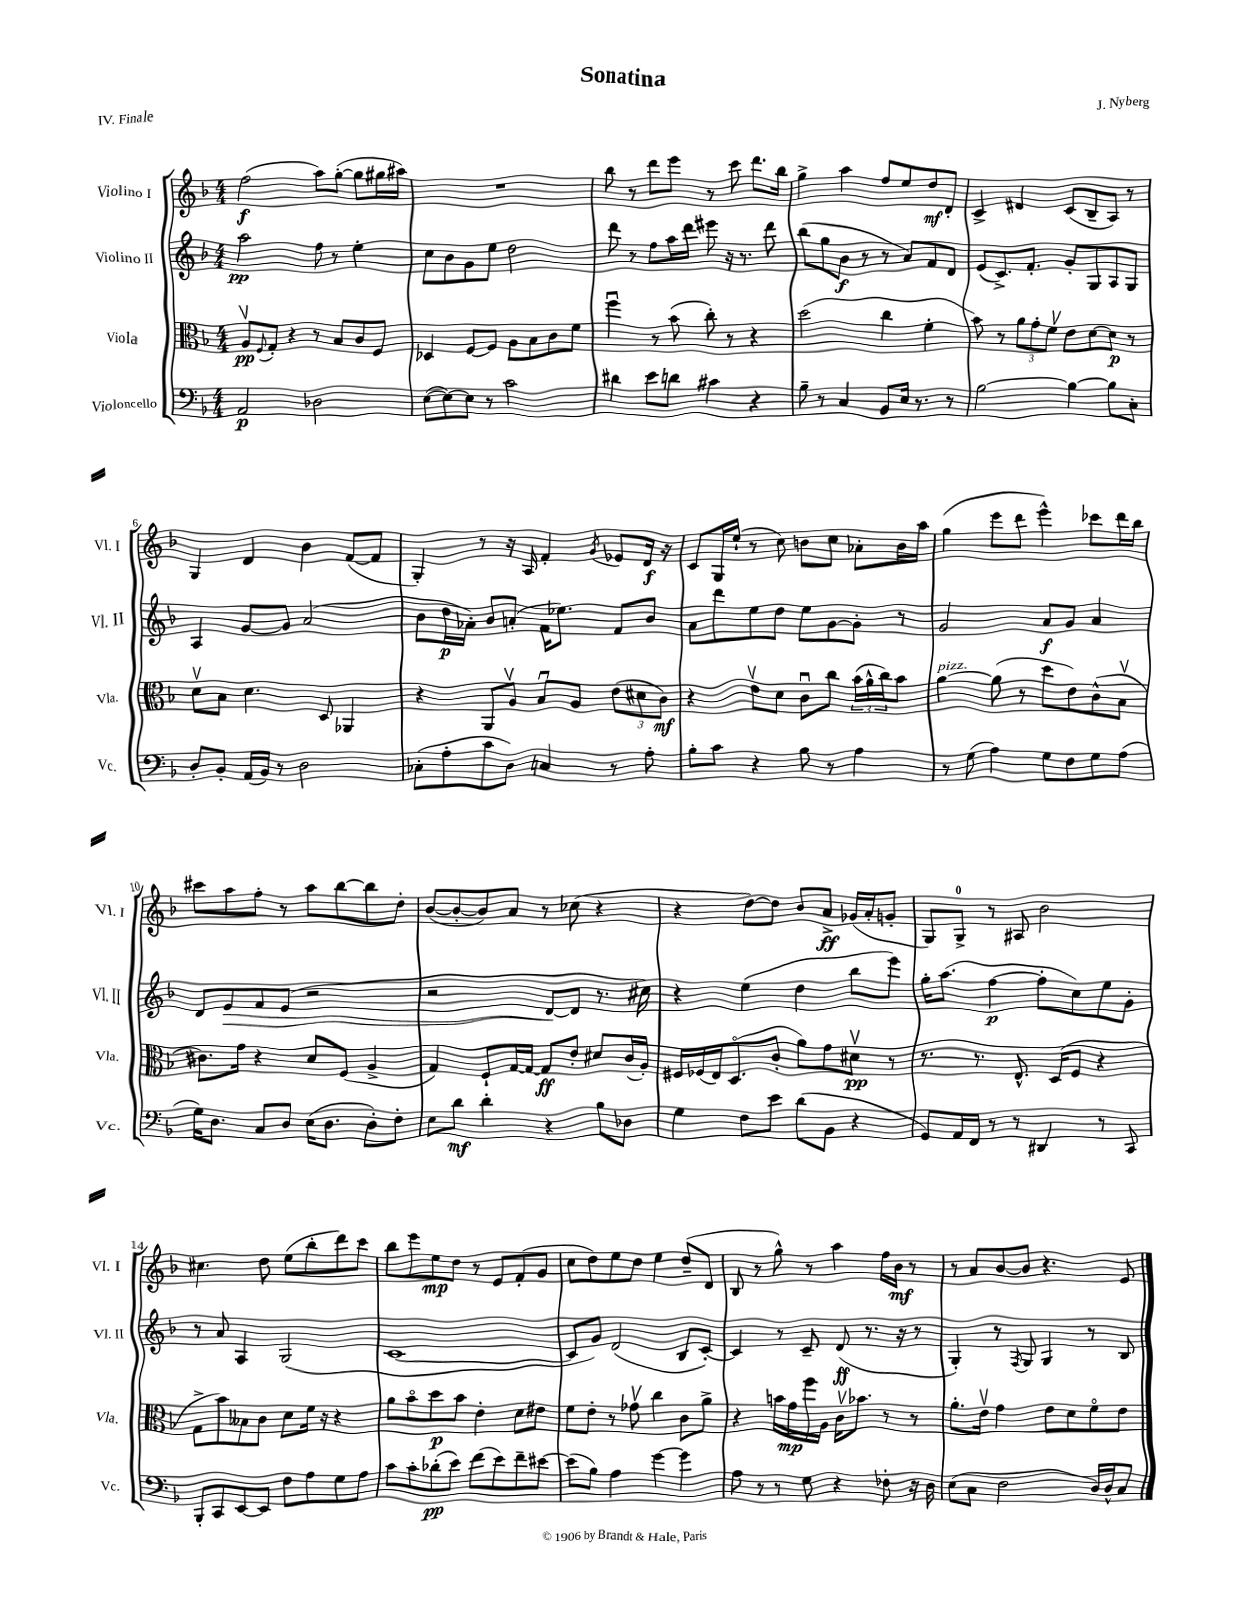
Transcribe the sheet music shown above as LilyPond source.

\header { title = "Sonatina" composer = "J. Nyberg" piece = "IV. Finale" }
<<
\new StaffGroup <<
\new Staff = "s0" \with { instrumentName = "Violino I" shortInstrumentName = "Vl. I" } {
    \clef treble \key f \major \numericTimeSignature \time 4/4
    f''2\f( a''8) g''8~-.( g''8 gis''16 ais''16) |
    R1 |
    bes''8 r8 d'''8 e'''8 r8 c'''8 d'''8. bes''16 |
    g''4-> a''4 f''8 e''8 d''8\mf d'8-. |
    c'4-> dis'4 c'8( bes8-- a8) r8 |
    g4 d'4 bes'4 f'8~( f'8 |
    g4-.) r8 r16 a16 f'4-. \acciaccatura { g'8 } ees'8 d'16\f r16 |
    c'8 g16 e''16-!( r8 c''8) b'8 c''8 aes'8-. b'16 a''16 |
    g''4( e'''8 d'''8 e'''4-^) ces'''8 d'''16 bes''16 |
    cis'''8 a''8 f''8-. r8 a''8 bes''8~ bes''8 d''8-. |
    bes'8~( bes'8~-. bes'8) a'8 r8 ces''8( r4 |
    r4 d''8~) d''8 bes'8 a'8->\ff ges'16( a'16-. g'8-. |
    g8) g8-0-> r8 ais8 bes'2 |
    cis''4. d''8 e''8( bes''8-. d'''8) c'''8 |
    bes''8 e'''8 e''8\mp d''8 r8 e'8 f'8-.( g'8 |
    c''8 d''8) e''8 d''8 e''4 d''8--( d'8 |
    bes8 r8 g''8-^) r8 a''4 f''16 bes'16\mf r8 |
    r8 a'8 bes'8~ bes'8 r4. e'8 \bar "|." |
}
\new Staff = "s1" \with { instrumentName = "Violino II" shortInstrumentName = "Vl. II" } {
    \clef treble \key f \major \numericTimeSignature \time 4/4
    a''2\pp f''8 r8 e''4-. |
    c''8 bes'8 g'8 e''8 d''2 |
    d'''8 r8 f''8 a''16 d'''16 eis'''8 r16 r8. d'''8 |
    bes''8( g''8 bes'8\f r8 r8 a'8) f'8 d'8 |
    e'8( c'8.->) f'8.-. g'8-. g8 a8 g8 |
    a4 g'8~ g'8 a'2( |
    bes'8 d''16\p aes'16-.) bes'8 a'8-.( f'16 ees''8.) f'8 bes'8 |
    a'8 d'''8 e''8 d''8 e''8 g'8~ g'8-. r8 |
    g'2 a'8\f g'8 a'4 |
    d'8 e'8\> f'8 e'8( r2 |
    r2 d'8~\! d'8 r8. cis''16) |
    r4 e''4( d''4 bes''8 e'''8) |
    g''16-. a''8.( f''4~\p f''8-. c''8) e''8 g'8-. |
    r8 a'8 a4 g2( |
    c'1~ |
    c'8 g'8) d'2( bes8 c'8~-.) |
    c'4 r8 c'8-- d'8\ff( r8. r16 r8 |
    g4-.) r8 \acciaccatura { f8 } g8 g4 r8 bes8 \bar "|." |
}
\new Staff = "s2" \with { instrumentName = "Viola" shortInstrumentName = "Vla." } {
    \clef alto \key f \major \numericTimeSignature \time 4/4
    a8\upbow\pp \appoggiatura { f8 } g8-. r4 r8 bes8 c'8 f8 |
    des4 f8~ f8 a8 bes8 c'8 f'8 |
    f''4\downbow r8 bes'8( c''8-.) r8 r4 |
    d''2( c''4 f'4-. |
    bes'8) r8 \tuplet 3/2 { a'8 g'8-. f'8\upbow } e'8 d'8~ d'8\p r8 |
    d'8\upbow bes8 d'4. d8 aes,4 |
    r4 a,8 a8\upbow bes8\downbow a8 \tuplet 3/2 { e'8( dis'8 c'8\mf) } |
    r4 e'8\upbow d'8 c'8\downbow c''8 \tuplet 3/2 { bes'16( a'16-^ c''16) } bes'8 |
    a'4~^\markup { \italic "pizz." } a'8( r8 d''8 e'8) c'8-^( bes8\upbow |
    cis'8.) g'16 r4 d'8 f8( a4-> |
    g4) f8-! g16~ g16~ g8\ff e'8-. dis'8 c'16( a16-.) |
    fis16 fes16( e16) d8.\flageolet( c'8-. a'8) g'8 dis'8\upbow\pp r8 |
    r8. r8. e8.-^ d16( f8 r4 |
    g8-> bes'8) beses8 c'8 d'8 f'16 r16 r4 |
    a'8 bes'8\flageolet d''8\p bes'8 e'4-. d'8 eis'8 |
    f'8 e'8-. r8 ges'8\upbow c''4 c'8 a'8-> |
    r4 b'16 g'16\mp f''16 a16 c'16\upbow bes'8. r8 r8 |
    a'8.-. e'16\upbow g'4 e'8 d'8 f'8\flageolet e'8 \bar "|." |
}
\new Staff = "s3" \with { instrumentName = "Violoncello" shortInstrumentName = "Vc." } {
    \clef bass \key f \major \numericTimeSignature \time 4/4
    a,2\p des2 |
    e8~( e8~) e8 r8 c'2 |
    dis'4 e'8 d'8 cis'4 r4 |
    bes8-- r8 c4 bes,8 e16 r8. r8 |
    bes2~ bes4~ bes8 c8-. |
    d8-. bes,8-. a,16( bes,16) r8 d2 |
    ces8-.( a8-. c'8 d8) c4 r8 a8-. |
    bes8-. c'8 r4 bes8 r8 a4 |
    r8 g8( a4) g8 f8 g8 a8( |
    g16) d8. c8 d8 e16( d8. d8-.) f8-. |
    e8 d'8\mf d'4-. r4 bes8 des8 |
    g4 f8 e'8 d'8( bes,8 r4 |
    g,8) a,16 f,16 r8 r8 dis,4 r8 c,8 |
    bes,,8-. c,8 e,8~ e,8 f8 a8 g8 a8 |
    c'8 c'8-. des'8-.\pp( e'8) f'8( e'8) f'8-- eis'8~ |
    eis'8( bes8) a4 g'4~ g'4 |
    a8 r8 r8 g8 r4 fes8-. r16 d16 |
    e8( c8 f2 d16) d16-^ c8 \bar "|." |
}
>>
>>
